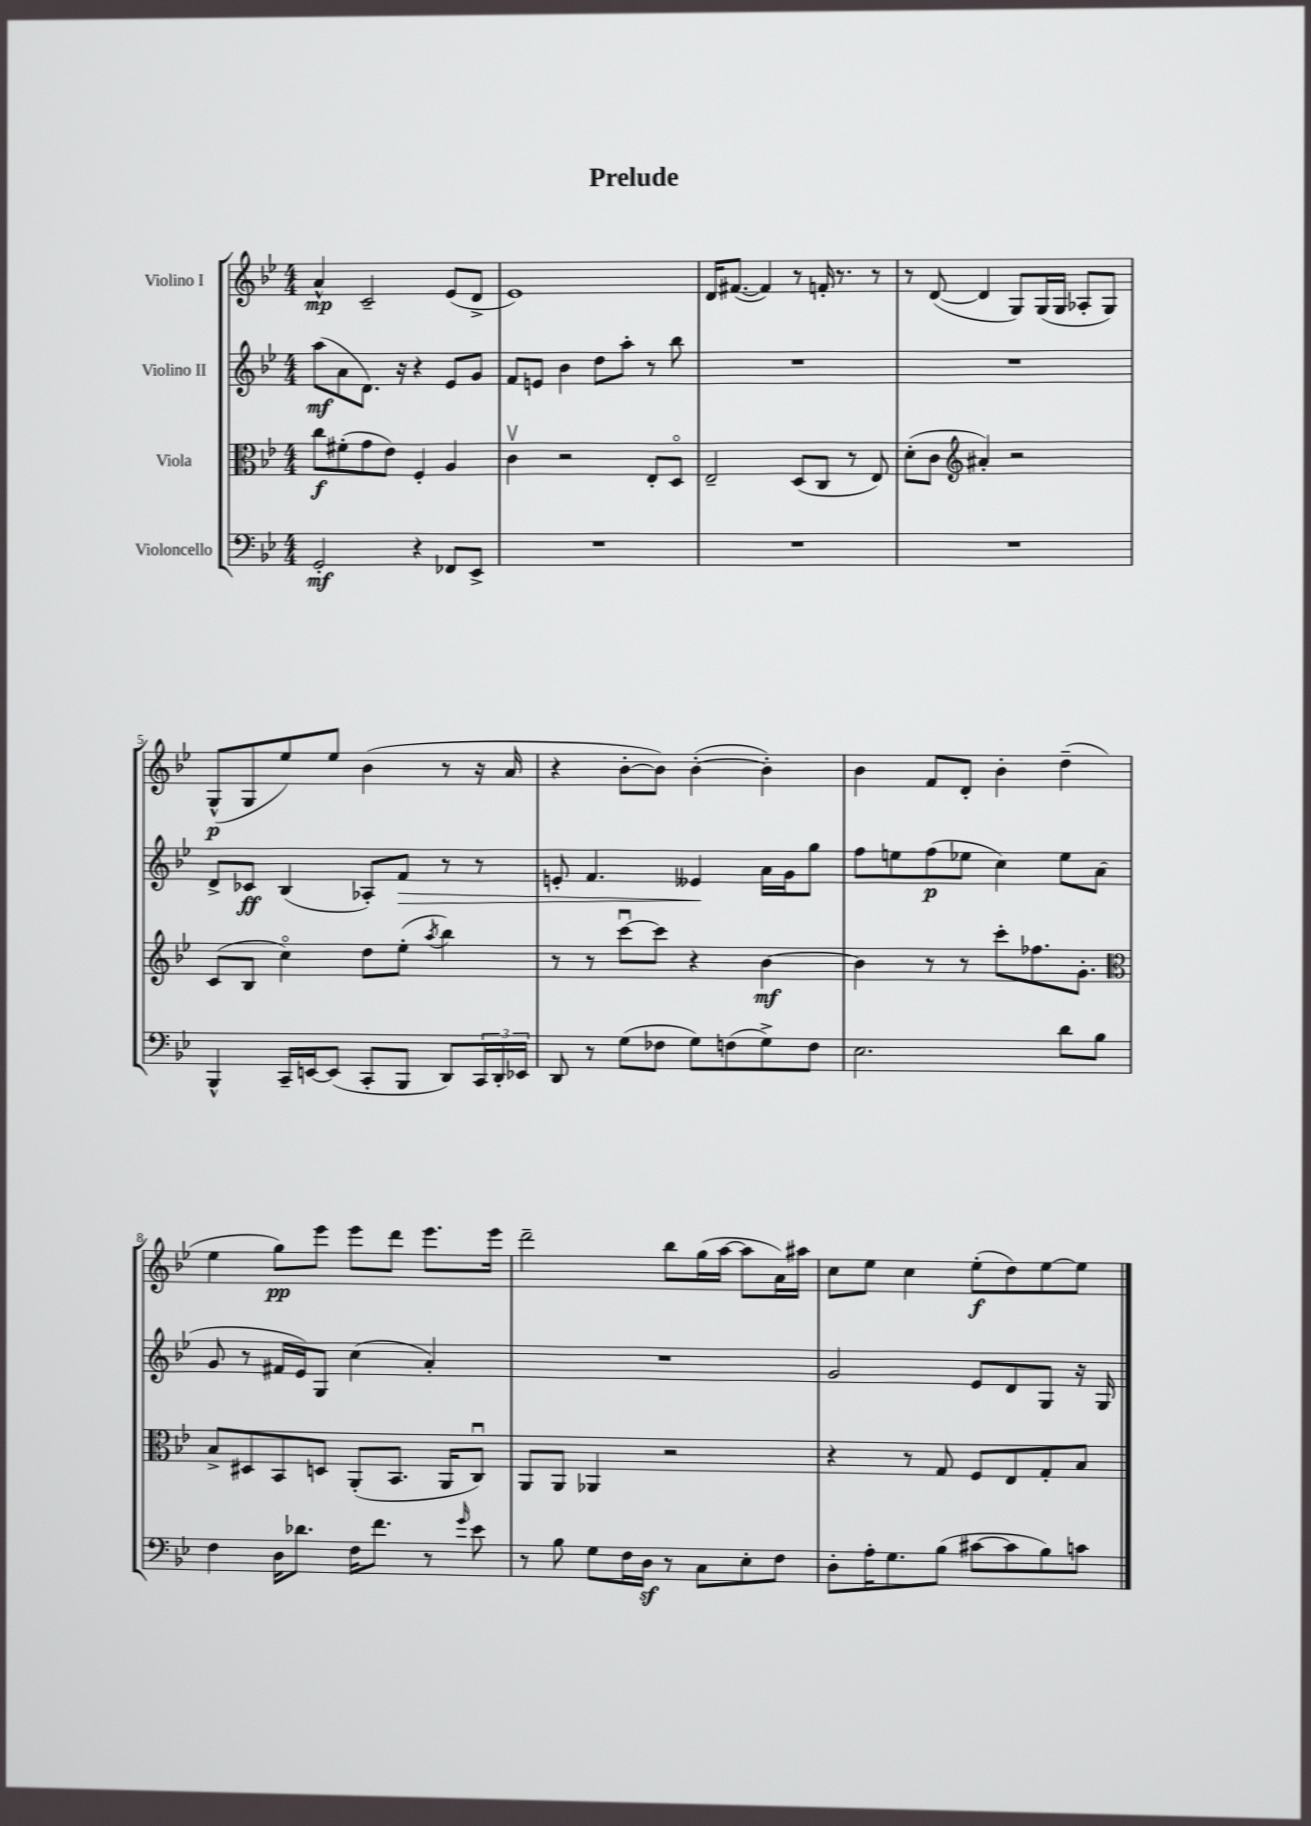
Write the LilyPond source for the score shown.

\header { title = "Prelude" }
<<
\new StaffGroup <<
\new Staff = "s0" \with { instrumentName = "Violino I" } {
    \clef treble \key bes \major \numericTimeSignature \time 4/4
    a'4-^\mp c'2-- ees'8( d'8-> |
    ees'1) |
    d'16 fis'8.~( fis'4) r8 f'16-. r8. r8 |
    r8 d'8~( d'4 g8) g16( g16 aes8-. g8) |
    g8-^\p( g8 ees''8) ees''8 bes'4( r8 r16 a'16 |
    r4 bes'8~-. bes'8) bes'4~-.( bes'4-.) |
    bes'4 f'8 d'8-. bes'4-. d''4--( |
    ees''4 g''8\pp) ees'''8 ees'''8 d'''8 ees'''8. ees'''16 |
    d'''2-- bes''8 g''16( a''16~ a''8 a'16) ais''16 |
    c''8 ees''8 c''4 ees''8-.\f( d''8) ees''8~ ees''8 \bar "|." |
}
\new Staff = "s1" \with { instrumentName = "Violino II" } {
    \clef treble \key bes \major \numericTimeSignature \time 4/4
    a''8\mf( a'8 d'8.) r16 r4 ees'8 g'8 |
    f'8 e'8 bes'4 d''8 a''8-. r8 bes''8 |
    R1 |
    R1 |
    d'8-> ces'8\ff bes4( aes8-.) f'8\> r8 r8 |
    e'8-. f'4. eeses'4\! a'16 g'16 g''8 |
    f''8 e''8 f''8\p( ees''8 c''4) ees''8 a'8( |
    g'8 r8 fis'16 ees'16) g8 c''4( a'4-.) |
    R1 |
    g'2 ees'8 d'8 g8 r16 g16 \bar "|." |
}
\new Staff = "s2" \with { instrumentName = "Viola" } {
    \clef alto \key bes \major \numericTimeSignature \time 4/4
    c''8\f fis'8-.( g'8 ees'8) f4-. a4 |
    c'4\upbow r2 ees8-. d8\flageolet |
    ees2-- d8( c8 r8 ees8) |
    d'8-.( c'8 \clef treble ais'4-.) r2 |
    c'8( bes8 c''4\flageolet) d''8 ees''8-.( \acciaccatura { a''8 } bes''4) |
    r8 r8 c'''8~\downbow c'''8 r4 bes'4~\mf |
    bes'4 r8 r8 c'''8-. fes''8. g'8.-. |
    \clef alto bes8-> dis8 bes,8 d8 a,8-.( bes,8. a,16 c8\downbow) |
    a,8 a,8 aes,4 r2 |
    r4 r8 g8 f8 ees8 g8-. bes8 \bar "|." |
}
\new Staff = "s3" \with { instrumentName = "Violoncello" } {
    \clef bass \key bes \major \numericTimeSignature \time 4/4
    g,2-.\mf r4 fes,8 ees,8-> |
    R1 |
    R1 |
    R1 |
    bes,,4-^ c,16-- e,16~ e,8( c,8-. bes,,8 d,8) \tuplet 3/2 { c,16 d,16-. ees,16 } |
    d,8 r8 g8( fes8 g8) f8( g8->) f8 |
    ees2. d'8 bes8 |
    f4 d16 des'8. f16 f'8. r8 \grace { g'16 } ees'8 |
    r8 bes8 g8 f16 d16\sf r8 c8 ees8-. f8 |
    d8-. a16-. g8. bes8( cis'8~ cis'8 bes8) c'8 \bar "|." |
}
>>
>>
